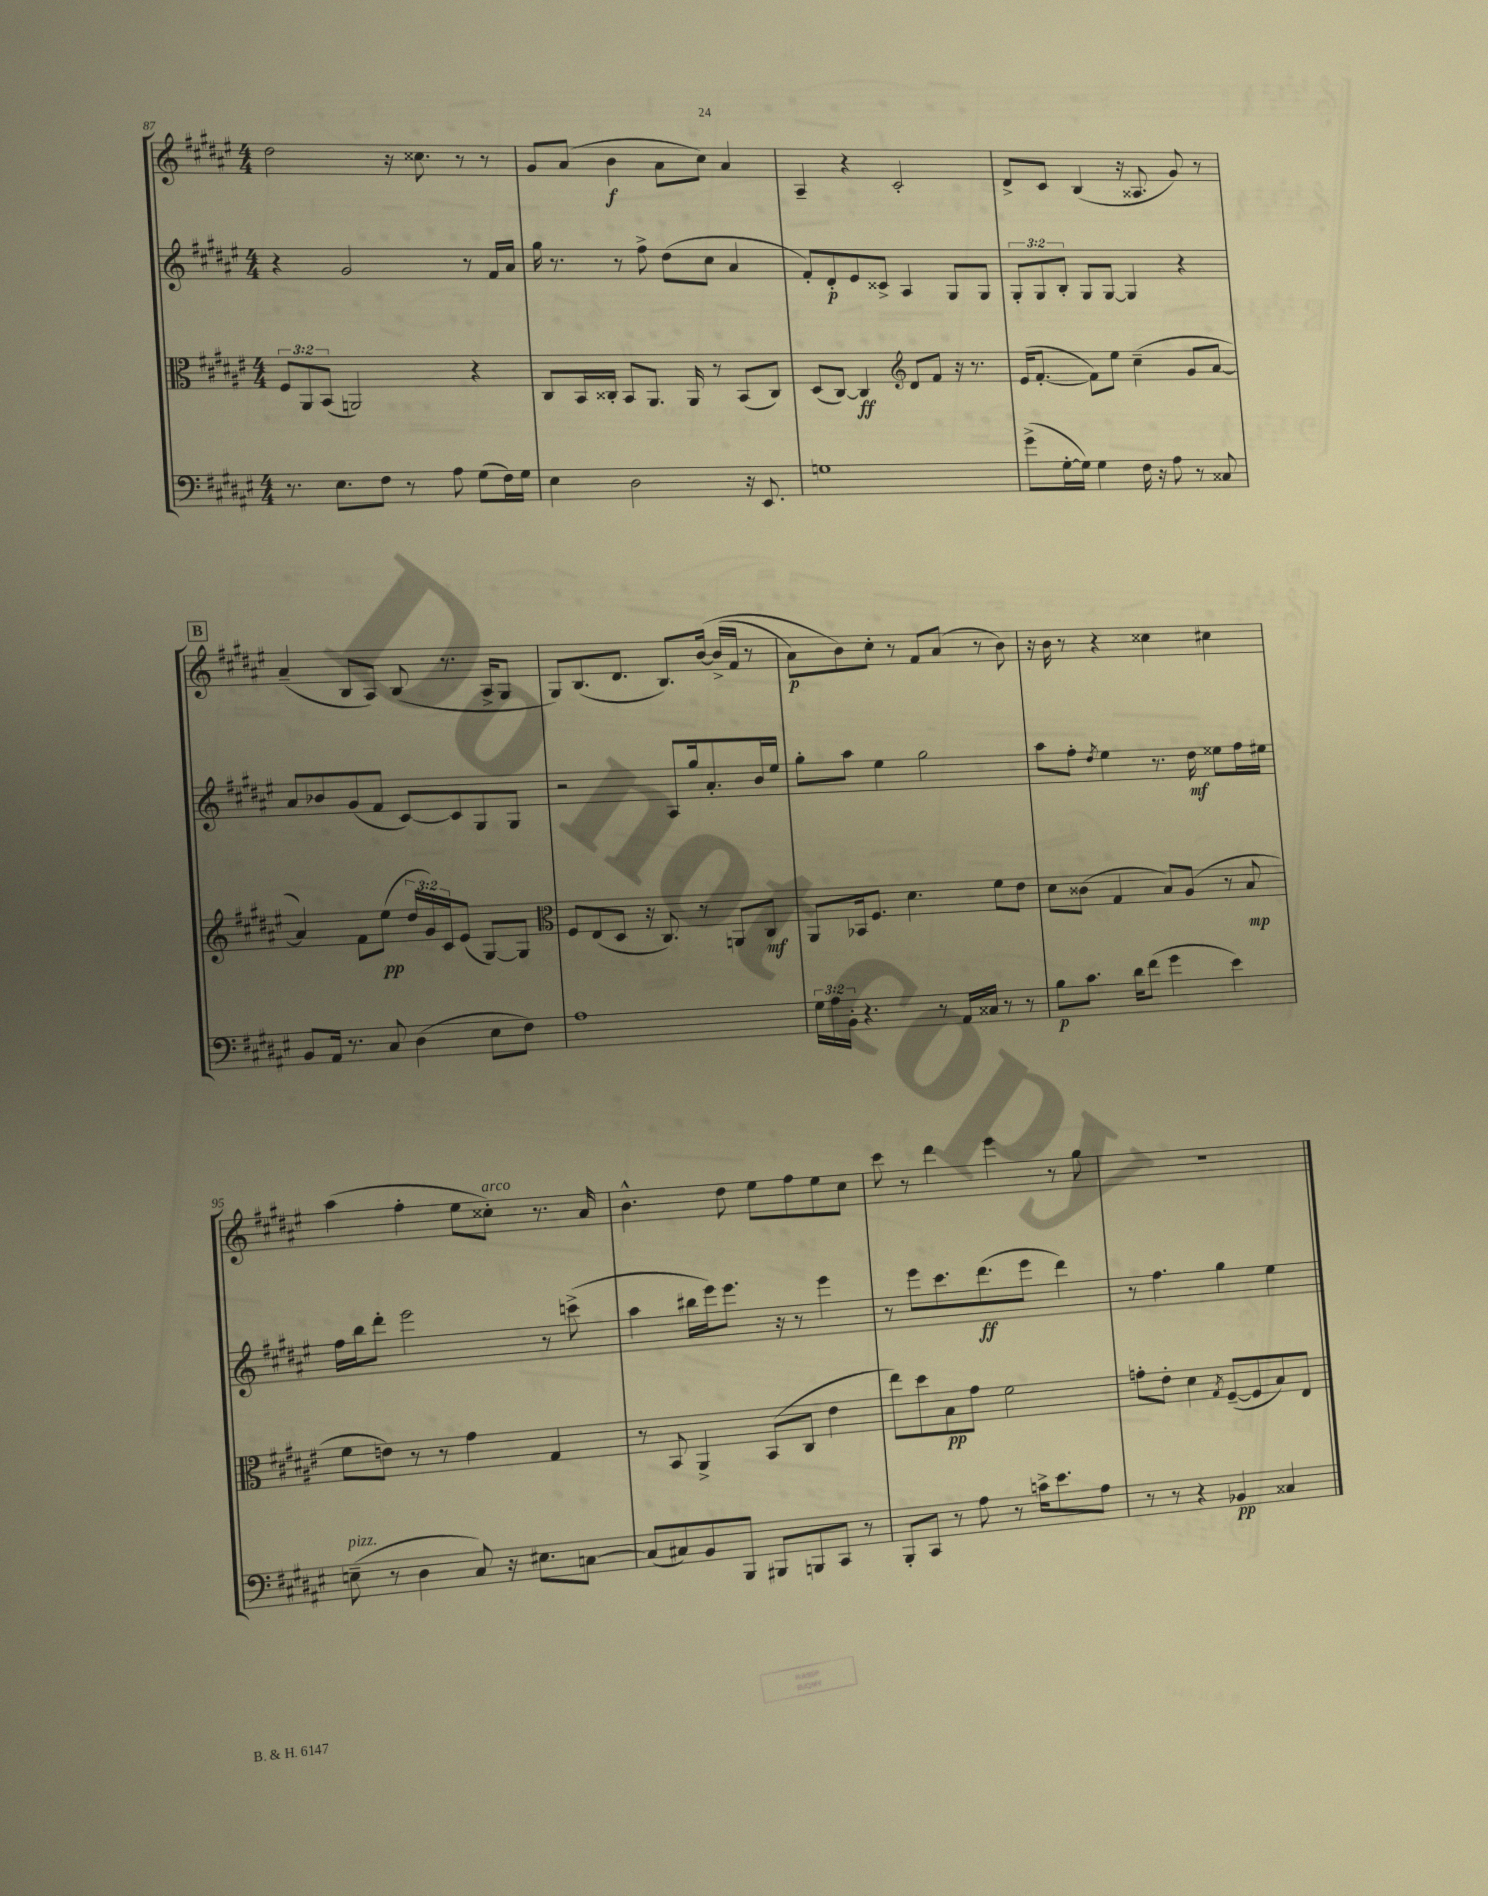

**kern	**dynam	**kern	**dynam	**kern	**dynam	**kern	**dynam
*part4	*part4	*part3	*part3	*part2	*part2	*part1	*part1
*staff4	*staff4	*staff3	*staff3	*staff2	*staff2	*staff1	*staff1
*clefF4	*	*clefC3	*	*clefG2	*	*clefG2	*
*k[f#c#g#d#a#e#]	*	*k[f#c#g#d#a#e#]	*	*k[f#c#g#d#a#e#]	*	*k[f#c#g#d#a#e#]	*
*M4/4	*	*M4/4	*	*M4/4	*	*M4/4	*
=87	=87	=87	=87	=87	=87	=87	=87
8.r	.	12F#/L	.	4r	.	2dd#\	.
.	.	12AA#/	.	.	.	.	.
.	.	(12BB/J	.	.	.	.	.
8.E#\L	.	.	.	.	.	.	.
.	.	2AAn/)	.	2g#/	.	.	.
8F#\J	.	.	.	.	.	.	.
8r	.	.	.	.	.	16r	.
.	.	.	.	.	.	8.cc##X\	.
8A#\	.	.	.	.	.	.	.
(8G#\L	.	4r	.	8r	.	8r	.
16F#\L)	.	.	.	16f#/LL	.	8r	.
16G#\JJ	.	.	.	16a#/JJ	.	.	.
=88	=88	=88	=88	=88	=88	=88	=88
4E#\	.	8C#/L	.	16gg#\	.	8g#/L	.
.	.	.	.	8.r	.	.	.
.	.	16BB/L	.	.	.	(8a#/J	.
.	.	16C##X'/JJ	.	.	.	.	.
2D#\	.	8BB/L	.	8r	.	4b\	f
.	.	8.AA#/J	.	8ff#^\	.	.	.
.	.	.	.	(8dd#\L	.	8a#\L	.
.	.	16AA#/	.	.	.	.	.
.	.	8r	.	8cc#\J	.	8cc#\J)	.
16r	.	(8BB/L	.	4a#/	.	4a#/	.
8.EE#/	.	.	.	.	.	.	.
.	.	8C##/J)	.	.	.	.	.
=89	=89	=89	=89	=89	=89	=89	=89
1Gn	.	(8D#/L	.	8f#'/L)	.	4A#~/	.
.	.	[8C#/J)	.	8d#'/	p	.	.
.	.	4C#/]	ff	8e#/	.	4r	.
.	.	.	.	8c##X^/J	.	.	.
*	*	*clefG2	*	*	*	*	*
.	.	8d#/L	.	4A#/	.	2c#'/	.
.	.	8f#/J	.	.	.	.	.
.	.	16r	.	8G#/L	.	.	.
.	.	8.r	.	.	.	.	.
.	.	.	.	8G#/J	.	.	.
=90	=90	=90	=90	=90	=90	=90	=90
(8g#^\L	.	(16e#/KL	.	12G#'/L	.	8d#^/L	.
.	.	[8.f#'/J	.	.	.	.	.
.	.	.	.	12G#/	.	.	.
[16G#'\L	.	.	.	.	.	8c#/J	.
.	.	.	.	12B'/J	.	.	.
16G#\JJ])	.	.	.	.	.	.	.
4G#\	.	8f#\L])	.	8G#/L	.	(4B/	.
.	.	8ee#\J	.	[8G#/J	.	.	.
16F#\	.	(4cc#~\	.	4G#/]	.	16r	.
16r	.	.	.	.	.	8.A##X/	.
8A#\	.	.	.	.	.	.	.
8r	.	8g#/L	.	4r	.	8g#/)	.
8C##X/	.	[8a#/J	.	.	.	8r	.
!!LO:LB:g=z
!!LO:REH:place=s1:t=B
=91	=91	=91	=91	=91	=91	=91	=91
8BB/L	.	4a#/])	.	8a#/L	.	(4a#~/	.
16AA#/Jk	.	.	.	8b-X/	.	.	.
8.r	.	.	.	.	.	.	.
.	.	8f#\L	.	(8g#/	.	8B/L	.
8C#/	.	(8ee#\J	pp	8f#/J	.	8A#/J)	.
(4D#\	.	24dd#/LL	.	[8c#/L)	.	(8B/	.
.	.	24g#/)	.	.	.	.	.
.	.	24c#/J	.	.	.	.	.
.	.	(8e#/J	.	8c#/]	.	8.r	.
8E#\L	.	[8G#/L)	.	8G#/	.	.	.
.	.	.	.	.	.	16A#^/KL	.
8F#\J)	.	8G#/J]	.	8G#/J	.	8G#/J	.
=92	=92	=92	=92	=92	=92	=92	=92
*	*	*clefC3	*	*	*	*	*
1A#	.	8F#/L	.	2r	.	8G#/L)	.
.	.	(8E#/	.	.	.	(8.B/	.
.	.	8D#/J	.	.	.	.	.
.	.	.	.	.	.	8.d#/J	.
.	.	16r	.	.	.	.	.
.	.	8.C#/)	.	.	.	.	.
.	.	.	.	8A#/L	.	8.B/L)	.
.	.	8r	.	16gg#/k	.	.	.
.	.	.	.	8.a#'/	.	([16b/Jk	.
.	.	8AAn/L	.	.	.	(16b^/LL]	.
.	.	.	.	.	.	16f#/JJ	.
.	.	8C#/J	mf	16b/L	.	8r	.
.	.	.	.	16ee#/JJ	.	.	.
=93	=93	=93	=93	=93	=93	=93	=93
24G#\LL	.	8AA#/L	.	8gg#'\L	.	8a#\L)	p
24A#\	.	.	.	.	.	.	.
24BB'\JJ	.	.	.	.	.	.	.
4.r	.	16BB-X/k	.	8aa#\J	.	8b\)	.
.	.	8.F#/J	.	.	.	.	.
.	.	.	.	4ee#\	.	8cc#'\J	.
.	.	4.d#\	.	.	.	8r	.
8r	.	.	.	2gg#\	.	8f#/L	.
16AA#/LL	.	.	.	.	.	(8a#/J	.
16C##X/JJ	.	.	.	.	.	.	.
8r	.	8f#\L	.	.	.	8r	.
8r	.	8e#\J	.	.	.	8b\)	.
=94	=94	=94	=94	=94	=94	=94	=94
8B\L	p	8d#\L	.	8aa#\L	.	16r	.
.	.	.	.	.	.	16b\	.
8.c#\J	.	(8c##X\J	.	8ff#'\J	.	8r	.
.	.	.	.	8qdd#/	.	.	.
.	.	4G#/	.	4ee#\	.	4r	.
16d#\KL	.	.	.	.	.	.	.
(8f#\J	.	.	.	.	.	.	.
4g#\	.	8B/L)	.	8.r	.	4cc##X\	.
.	.	(8A#/J	.	.	.	.	.
.	.	.	.	16dd#\	mf	.	.
4e#\)	.	8r	.	8ee##X\L	.	4cc#X\	.
.	.	8B/	mp	16ff#\L	.	.	.
.	.	.	.	16ee#X\JJ	.	.	.
!!LO:LB:g=z
=95	=95	=95	=95	=95	=95	=95	=95
!LO:TX:a:i:t=pizz.	!	!	!	!	!	!	!
(8En~\	.	8f#\L	.	16ff#\LL	.	(4aa#\	.
.	.	.	.	16bb\J	.	.	.
8r	.	8en\J)	.	8ddd#'\J	.	.	.
4D#\	.	8r	.	2eee#\	.	4ff#'\	.
.	.	8r	.	.	.	.	.
8C#/)	.	4g#\	.	.	.	8ee#\L	.
!	!	!	!	!	!	!LO:TX:a:i:t=arco	!
16r	.	.	.	.	.	8cc##X'\J)	.
8.E#X\L	.	.	.	.	.	.	.
.	.	4G#/	.	8r	.	8.r	.
[8Cn\J	.	.	.	(8cccn^\	.	.	.
.	.	.	.	.	.	16a#/	.
=96	=96	=96	=96	=96	=96	=96	=96
(8C/L]	.	8r	.	4aa#\	.	4.b^^\	.
8C#X/)	.	8BB/	.	.	.	.	.
8BB/	.	4AA#^/	.	16bb#X\LL	.	.	.
.	.	.	.	16eee#\J)	.	.	.
8BBB/J	.	.	.	8.eee#\J	.	8dd#\	.
8BBB#X/L	.	(8BB/L	.	.	.	8ee#\L	.
.	.	.	.	16r	.	.	.
8BBBn/	.	8C#/J	.	8r	.	8ff#\	.
8CC#/J	.	4e#\	.	4eee#\	.	8ee#\	.
8r	.	.	.	.	.	8cc#\J	.
=97	=97	=97	=97	=97	=97	=97	=97
8BBB'/L	.	8ee#\L)	.	8r	.	8ccc#\	.
8CC#/J	.	8dd#\	.	8eee#\L	.	8r	.
8r	.	8B\	pp	8.ccc#\	.	4ddd#\	.
8A#\	.	8g#\J	.	.	.	.	.
.	.	.	.	(8.ddd#\	ff	.	.
8r	.	2f#\	.	.	.	4eee#\	.
16cn^\KL	.	.	.	8eee#\J	.	.	.
8.e#\	.	.	.	.	.	.	.
.	.	.	.	4ddd#\)	.	8r	.
8A#\J	.	.	.	.	.	8gg#\	.
=98	=98	=98	=98	=98	=98	=98	=98
8r	.	8gn'\L	.	8r	.	1r	.
8r	.	8e#'\J	.	4.ff#\	.	.	.
4r	.	4d#\	.	.	.	.	.
.	.	8qG#/	.	.	.	.	.
4BB-X/	pp	([8F#~/L	.	4gg#\	.	.	.
.	.	8F#/]	.	.	.	.	.
4C##X/	.	8B/)	.	4ee#\	.	.	.
.	.	8E#/J	.	.	.	.	.
==	==	==	==	==	==	==	==
*-	*-	*-	*-	*-	*-	*-	*-
